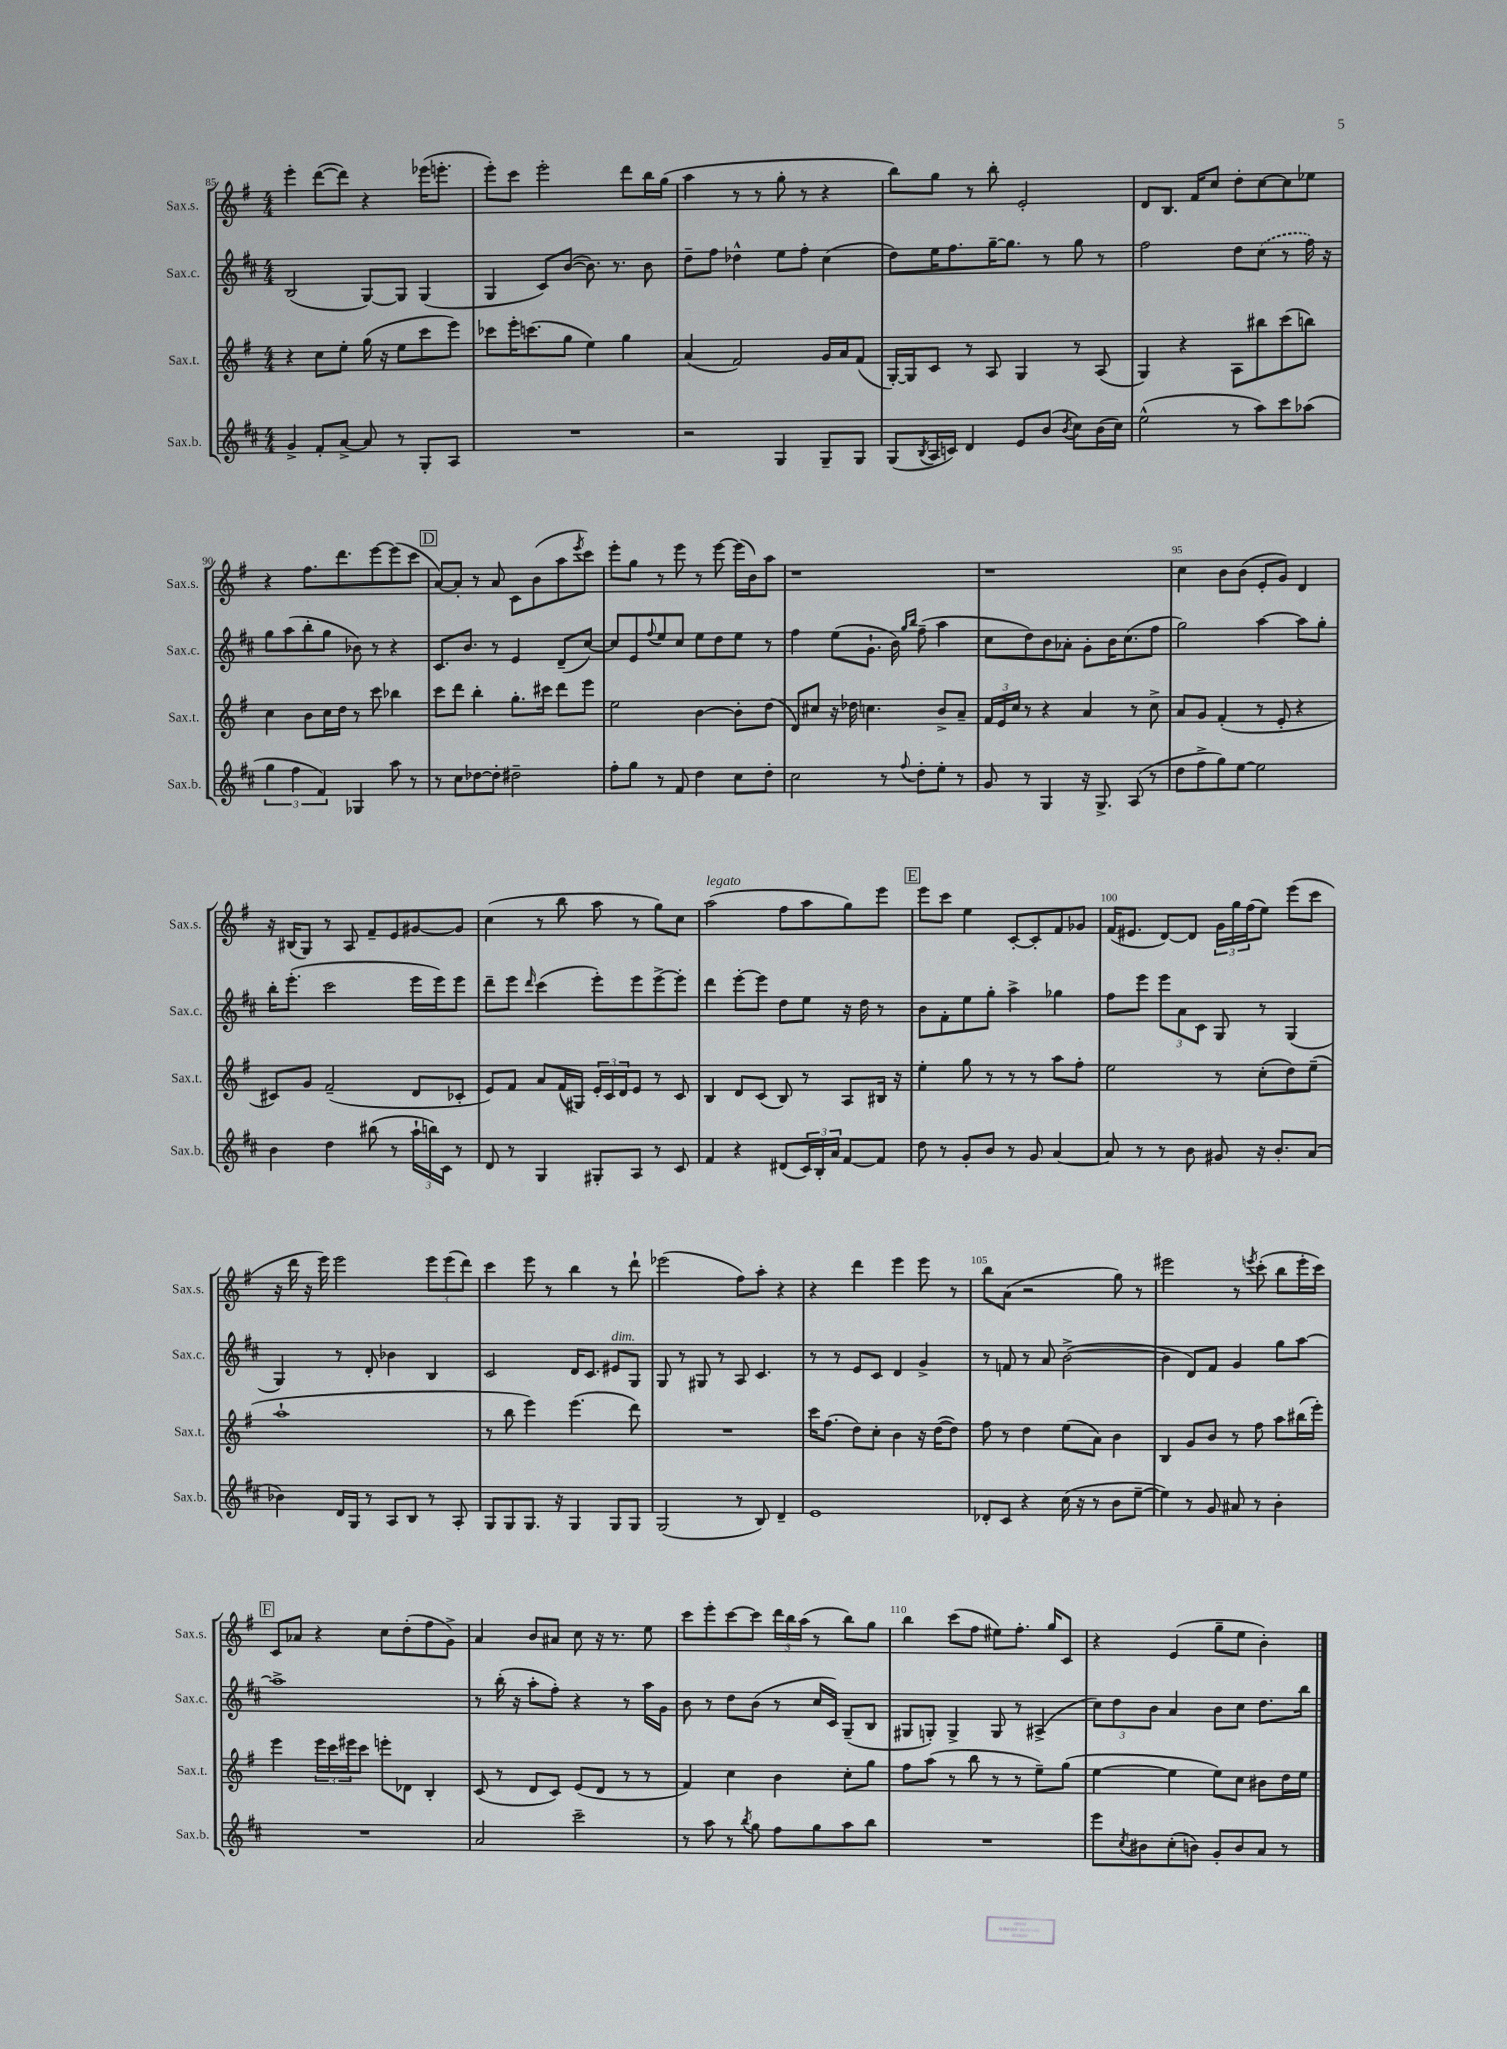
<<
\new StaffGroup <<
\new Staff = "s0" \with { instrumentName = "Sax.s." shortInstrumentName = "Sax.s." } {
    \clef treble \key g \major \numericTimeSignature \time 4/4
    e'''4-. d'''8~( d'''8) r4 ees'''16( e'''8.-. |
    e'''8-.) c'''8 e'''2-. d'''8 b''16 g''16( |
    a''4 r8 r8 g''8-. r8 r4 |
    b''8) g''8 r8 b''8-. e'2-. |
    d'8 b8. fis'16 c''8 d''8-. c''8~ c''8 ees''8 |
    r4 fis''8. d'''8. e'''8~ e'''8( c'''8 |
    \mark \markup { \box "D" } a'8~) a'8-. r8 a'8 c'8 b'8( a''8 \acciaccatura { e'''8 } c'''8) |
    e'''8-. g''8 r8 e'''8 r8 e'''8~ e'''16( b'16) a''8 |
    r1 |
    r1 |
    c''4 b'8 b'8( e'8-. g'8) d'4 |
    r16 bis16( g8) r8 a8 fis'8-- e'8 gis'8~ gis'8 |
    c''4( r8 b''8 a''8 r8 g''8) c''8 |
    a''2^\markup { \italic "legato" }( fis''8 a''8 g''8) e'''8 |
    \mark \markup { \box "E" } e'''8 c'''8 e''4 c'8~-. c'8-. fis'8 ges'8 |
    fis'16( eis'8. d'8~) d'8 \tuplet 3/2 { g'16 g''16 fis''16( } e''8) e'''8( c'''8 |
    r16 d'''16 r16 e'''16) e'''2 \tuplet 3/2 { e'''8 e'''8( d'''8) } |
    c'''4 e'''8 r8 b''4 r8 d'''8-! |
    ees'''2( fis''8) a''8-. r4 |
    r4 d'''4 e'''4 e'''8 r8 |
    b''8 a'8( r2 g''8) r8 |
    eis'''2 r8 \acciaccatura { e'''8 } c'''8-.( b''8 e'''16-. c'''16) |
    \mark \markup { \box "F" } c'8 aes'8 r4 c''8 d''8-.( fis''8 g'8->) |
    a'4 b'8 ais'8 c''8 r16 r8. e''8 |
    c'''8 e'''8-. c'''8~ c'''8 \tuplet 3/2 { d'''16 b''16 a''16( } r8 b''8) g''8 |
    b''4 c'''8( fis''8 eis''8) fis''8.-. g''16 c'8 |
    r4 e'4( g''8-- e''8 b'4-.) \bar "|." |
}
\new Staff = "s1" \with { instrumentName = "Sax.c." shortInstrumentName = "Sax.c." } {
    \clef treble \key d \major \numericTimeSignature \time 4/4
    b2( g8~) g8 g4( |
    g4 cis'8) b'8~( b'8.) r8. b'8 |
    d''8-- fis''8 des''4-^ e''8 fis''8-. cis''4( |
    d''8) e''16 fis''8. g''16~-- g''8. r8 g''8 r8 |
    fis''2 d''8 \once \slurDashed cis''8( r8 fis''16) r16 |
    g''8 a''8( b''8-. g''8 bes'8) r8 r4 |
    \mark \markup { \box "D" } cis'8. b'8. r8 e'4 d'8--( cis''8~) |
    cis''8 e'8 \appoggiatura { fis''8 } e''8 cis''8 e''8 d''8 e''8 r8 |
    fis''4 e''8( g'8.-! b'16) \grace { g''16 b''16 } fis''8--( a''4 |
    cis''8 d''8) b'8 aes'8-. g'8-. b'16 cis''8.( fis''8 |
    g''2) a''4~ a''8 g''8-. |
    b''16-. e'''8.-.( cis'''2 e'''16 e'''16) e'''8 |
    d'''8-- e'''8 \grace { d'''16 } cis'''4( e'''8-.) e'''8 e'''8~-> e'''8-. |
    d'''4 e'''8~-. e'''8 d''8 e''8 r16 d''16 r8 |
    \mark \markup { \box "E" } b'8 fis'8-. e''8 g''8-. a''4-> ges''4 |
    fis''8 e'''8 \tuplet 3/2 { e'''8 a'8 cis'8 } g8 r8 g4( |
    g4) r8 d'8-. bes'4 b4 |
    cis'2 d'16 cis'8. eis'8^\markup { \italic "dim." } g8 |
    g8 r8 gis8 r8 a8 cis'4. |
    r8 r8 e'8 cis'8 d'4 g'4-> |
    r8 f'8 r8 a'8 b'2~->( |
    b'4 d'8) fis'8 g'4 g''8 a''8~ |
    \mark \markup { \box "F" } a''1-> |
    r8 b''16-.( r16 a''8-. fis''8-.) r4 r8 a''16 g'16 |
    b'8 r8 d''8 b'8( r8 cis''16 cis'16) g8--( b8 |
    gis8 g8-.) g4-> g8 r8 ais4->( |
    \tuplet 3/2 { cis''8) d''8 b'8 } a'4 b'8 cis''8 d''8. b''16 \bar "|." |
}
\new Staff = "s2" \with { instrumentName = "Sax.t." shortInstrumentName = "Sax.t." } {
    \clef treble \key g \major \numericTimeSignature \time 4/4
    r4 c''8 e''8-. g''16( r16 e''8 c'''8 e'''8) |
    ces'''8 e'''16-. c'''8.( g''8 e''4) g''4 |
    a'4( fis'2) g'16 a'16 fis'8( |
    g16~-.) g16 c'8 r8 a8 g4 r8 a8( |
    g4) r4 a8 bis''8 c'''8( b''8) |
    c''4 b'8 c''16 d''16 r8 c'''8 bes''4 |
    \mark \markup { \box "D" } c'''8 d'''8 b''4-. g''8.-. cis'''16 d'''8 e'''8 |
    e''2 b'4~ b'8-. d''8( |
    d'8) cis''8 r16 des''16 c''4. b'8-> a'8-- |
    \tuplet 3/2 { fis'16 e'16 c''16 } r8 r4 a'4 r8 c''8-> |
    a'8 g'8 fis'4-.( r8 e'8-. r4 |
    cis'8) g'8 fis'2--( d'8 ces'8-. |
    e'8) fis'8 a'8 fis'16( gis16) \tuplet 3/2 { e'16-. c'16 d'16 } e'8 r8 c'8 |
    b4 d'8 c'8( b8) r8 a8 bis16 r16 |
    \mark \markup { \box "E" } e''4-. g''8 r8 r8 r8 a''8 fis''8-. |
    e''2 r8 c''8-.( d''8) e''8--( |
    a''1-! |
    r8 b''8 e'''4) e'''4.( d'''8) |
    R1 |
    c'''16 fis''8.( d''8) c''8-. b'4 r16 d''16~( d''8) |
    fis''8 r8 d''4 e''8( a'8) b'4 |
    b4 g'8 b'8 r8 fis''8 a''8 bis''16( e'''16-.) |
    \mark \markup { \box "F" } e'''4 \tuplet 3/2 { e'''16 c'''16 eis'''16 } c'''8 e'''8-. des'8 b4-. |
    c'8( r8 d'8 c'8) e'8( d'8 r8 r8 |
    fis'4) c''4 b'4 c''8-. g''8 |
    fis''8 a''8( r8 b''8 r8 r8 e''8--) g''8( |
    e''4~ e''4 e''8) c''8 bis'8 d''16 e''16 \bar "|." |
}
\new Staff = "s3" \with { instrumentName = "Sax.b." shortInstrumentName = "Sax.b." } {
    \clef treble \key d \major \numericTimeSignature \time 4/4
    g'4-> fis'8-. a'8~-> a'8 r8 g8-. a8 |
    R1 |
    r2 g4 g8-- g8 |
    g8( \acciaccatura { b8 } a16 c'16) d'4 e'8 b'8( \acciaccatura { b'8 } cis''8) b'16( cis''16) |
    e''2-^( r8 a''8) cis'''8 aes''8( |
    \tuplet 3/2 { g''4 fis''4 fis'4) } ges4 a''8 r8 |
    \mark \markup { \box "D" } r8 cis''8 des''8~ des''8-. dis''2-- |
    fis''8-. g''8 r8 fis'8 d''4 cis''8 d''8-. |
    cis''2 r8 \appoggiatura { fis''8 } d''8-. e''8-. r8 |
    g'8 r8 g4 r16 g8.-> a8( r8 |
    d''8 fis''8-> g''8) e''8~ e''2 |
    b'4 d''4 bis''8( r8 \tuplet 3/2 { a''16-! b''16) cis'16 } r8 |
    d'8 r8 g4 gis8-. a8 r8 cis'8 |
    fis'4 r4 dis'8( \tuplet 3/2 { cis'16) b16-. a'16 } fis'8~ fis'8 |
    \mark \markup { \box "E" } d''8 r8 g'8-. b'8 r8 g'8 a'4~ |
    a'8 r8 r8 b'8 gis'8 r16 b'8.-. a'8( |
    bes'4) d'16 g16 r8 a8 b8 r8 a8-. |
    g8 g8 g8. r16 g4 g8 g8 |
    g2( r8 b8) d'4-- |
    e'1 |
    des'8-. cis'8 r4 cis''16( r16 r8 b'8 e''8~-- |
    e''4) r8 g'8 ais'8 r8 b'4-. |
    \mark \markup { \box "F" } R1 |
    a'2 cis'''2-- |
    r8 a''8 r8 \acciaccatura { b''8 } g''8 fis''8 g''8 a''8 b''8 |
    R1 |
    e'''8 \acciaccatura { cis''8 } bis'8 cis''8-.( b'8) g'8-. b'8 a'8 r8 \bar "|." |
}
>>
>>
\layout { \context { \Score currentBarNumber = #85 \override BarNumber.break-visibility = ##(#f #t #t) barNumberVisibility = #(every-nth-bar-number-visible 5) } }
